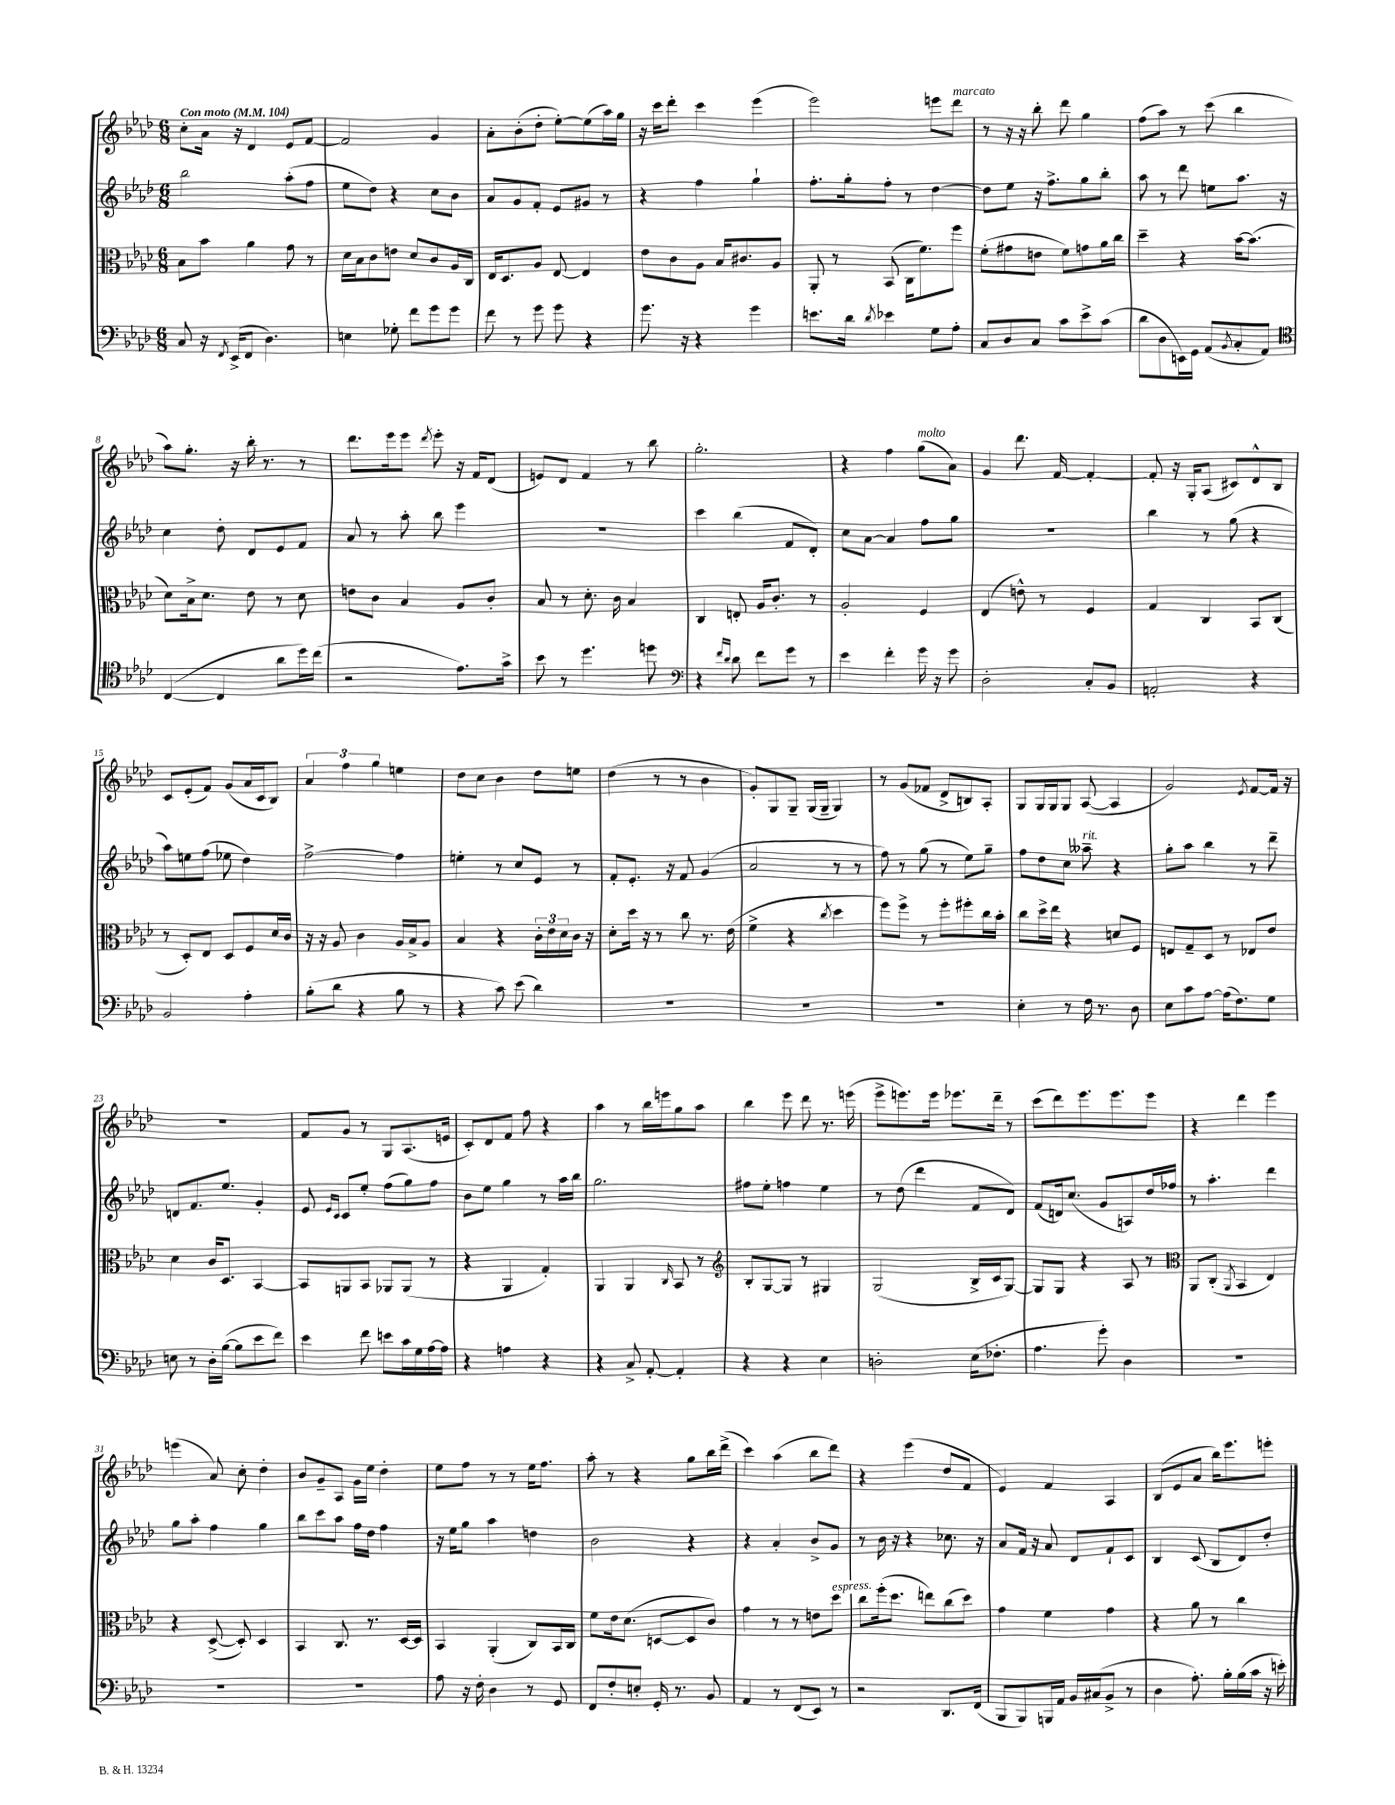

**kern	**kern	**kern	**kern
*staff4	*staff3	*staff2	*staff1
*clefF4	*clefC3	*clefG2	*clefG2
*k[b-e-a-d-]	*k[b-e-a-d-]	*k[b-e-a-d-]	*k[b-e-a-d-]
*M6/8	*M6/8	*M6/8	*M6/8
*MM104	*MM104	*MM104	*MM104
8C	8B-	2bb-	8cc'
16r	8b-	.	16a-
8qFF	.	.	.
(16EE-^	.	.	16r
8FF	4a-	.	4d-
4.D-)	.	.	.
.	8g	(8aa-'	8e-
.	8r	8ff	[8f
=	=	=	=
4E	16d-	8ee-	2f]
.	16B-	.	.
.	8c	8dd-)	.
8G-'	8e	4r	.
8f	8d-	.	.
8g	8c	8cc	4g
8g	16A-	8b-	.
.	16C	.	.
=	=	=	=
8f	16E-	8a-	8a-'
.	8.D-	.	.
8r	.	8g	(8b-'
8g	8A-	8f'	8dd-'
8g	[8E-	8e-	[8ee-')
4r	4E-]	8g#	(8ee-]
.	.	8r	16aa-)
.	.	.	16gg
=	=	=	=
8.g	8e-	4r	16r
.	.	.	16ccc
.	8c	.	8ddd-'
16r	.	.	.
4r	8A-	4ff	4ccc
.	16B-	.	.
.	8.c#	.	.
4g	.	4gg`	(4eee-
.	8A-	.	.
=	=	=	=
8.e	8AA-'	8.ff'	2eee-)
.	8r	.	.
16d-	.	16gg'	.
8qd-	.	.	.
4e-	(8BB-	8ff'	.
.	16C	8r	.
.	8.f)	.	.
8G	.	[4dd-	8eee
8A-'	8ff	.	8ddd-
=	=	=	=
8C	(8f'	8dd-]	8r
8D-	8g#	8ee-	16r
.	.	.	16r
8C	8e	16r	8bb-'
.	.	8.ff^	.
8c	8f)	.	8ddd-
8e-^	8g	8gg	4gg
(8c	16a-	8bb-'	.
.	16cc	.	.
=	=	=	=
8d-	4dd-~	8aa-	(8ff
8D-	.	8r	8aa-)
16EE)	4r	8ddd-	8r
16GG	.	.	.
(8AA-	.	8ee	(8ccc
8qBB-	.	.	.
8C'	[16b-	8.aa-	4bb-
.	(8.b-]	.	.
8AA-)	.	.	.
.	.	16r	.
=	=	=	=
*clefC4	*	*	*
([4C	8d-)	4cc	8aa-)
.	16B-^	.	8.gg'
.	8.d-	.	.
4C]	.	8dd-'	.
.	.	.	16r
.	8e-	8d-	16bb-'
.	.	.	8.r
8a-	8r	8e-	.
16dd-)	8d-	8f	8r
(16cc	.	.	.
=	=	=	=
2r	8e	8a-	8.ddd-
.	8c	8r	.
.	.	.	16eee-
.	4B-	8aa-'	8eee-
.	.	.	8qddd-
.	.	8bb-	8eee-'
8.e-)	8A-	4eee-	16r
.	.	.	16f
.	8c'	.	(8d-
16g^	.	.	.
=	=	=	=
8b-	8B-	2.r	8e)
8r	8r	.	8d-
4.dd-	8.d-'	.	4f
.	16c	.	.
.	4B-	.	8r
8dd	.	.	8bb-
=	=	=	=
*clefF4	*	*	*
4r	4C	4ccc	2.gg'
16qqf	.	.	.
16qqd-	.	.	.
8d-	8E'	(4bb-	.
8f	16A-	.	.
.	8.c'	.	.
8g	.	8f	.
8r	8r	8d-')	.
=	=	=	=
4e-	2A-'	8cc	4r
.	.	[8a-	.
4f'	.	4a-]	4ff
16g	4F	8ff	(8gg
16r	.	.	.
8g	.	8gg	8a-)
=	=	=	=
2D-'	(4E-	2.r	4g
.	8e^^)	.	8.ddd-
.	8r	.	.
.	.	.	[16f
8C'	4F	.	4f'_
8BB-	.	.	.
=	=	=	=
2AA'	4G	4bb-	8f']
.	.	.	16r
.	.	.	16G'
.	4C	8r	(8A-
.	.	(8gg	8c#)
4r	8BB-	4r	8d-^^
.	(8C	.	8B-
=	=	=	=
2BB-	8r	8aa-)	8c
.	8D-')	8ee	(8e-'
.	8E-	(8ff	8f)
.	8D-	8ee-	(8g
4A-'	8F	4dd-)	16a-
.	.	.	16c
.	16d-	.	8B-)
.	16c	.	.
=	=	=	=
(8B-'	16r	[2ff^	6a-
.	16r	.	.
8d-	8A-	.	.
.	.	.	6ff
4r	4c	.	.
.	.	.	6gg
8B-	16A-	4ff]	4ee
.	16B-^	.	.
8r	8A-	.	.
=	=	=	=
4r	4B-	4ee'	8dd-
.	.	.	8cc
8c)	4r	8r	4b-
(8e-	.	8cc	.
4d-)	24c'	8e-	8dd-
.	24e-	.	.
.	24d-	.	.
.	16c	8r	8ee
.	16r	.	.
=	=	=	=
2.r	8d-'	8f'	(4dd-
.	16dd-	8.e-'	.
.	16r	.	.
.	8r	.	8r
.	.	16r	.
.	8cc	8f	8r
.	8.r	(4g	4b-
.	(16e-	.	.
=	=	=	=
2.r	4f^	2a-	8g')
.	.	.	8G
.	4r	.	8G~
.	.	.	(16G
.	.	.	16G~
.	8qcc	.	.
.	4dd-	8r	4G)
.	.	8r	.
=	=	=	=
2.r	8ff)	8ff)	8r
.	8ff^	8r	(8g
.	8r	(8gg	8f-
.	8ff'	8r	8d-^
.	8ff#'	8ee-)	8B)
.	16cc	8gg~	8A-'
.	16b-'	.	.
=	=	=	=
4E-'	8cc	8ff	8G
.	16dd-^	8dd-	16G
.	16ee-	.	16G
8r	4r	8cc	8G
16F	.	8aa--~	([8A-
8.r	.	.	.
.	8d	4r	4A-]
8D-	8F	.	.
=	=	=	=
8E-	8E	8gg'	2g)
8c	8G~	8aa-	.
[8A-	8D-	4bb-	.
(16A-]	8r	.	.
8.F)	.	.	.
.	.	.	8qe-
.	8E-	8r	[8f
8G	8e-	8ddd-~	16f]
.	.	.	16r
=	=	=	=
8E	4d-	8d	2.r
8r	.	8.f	.
16D-'	16c	.	.
([16B-	8.D-	8.ee-	.
8B-]	.	.	.
8e-	[4BB-	4g'	.
8f)	.	.	.
=	=	=	=
4e-	8BB-]	8e-	8f
.	.	16qqe-	.
.	.	16qqc	.
.	8AA	8c	8g
8f	8BB-	8ee-'	8r
8e	8AA-	(8ff	8G
16c	(8AA-	8gg)	(8.A-
16G	.	.	.
[16A-	8r	8ff	.
16A-]	.	.	16e
=	=	=	=
4r	4r	8b-	8c')
.	.	8ee-	8d-
4A	4AA-	4gg	8f
.	.	.	8ff
4r	4G')	8r	4r
.	.	16aa-	.
.	.	16bb-	.
=	=	=	=
4r	4AA-	2.gg	4aa-
8C^	4AA-	.	8r
[8AA-'	.	.	16bb-
.	.	.	16eee
.	16qqC	.	.
4AA-']	8BB-	.	8gg
.	8r	.	8aa-
=	=	=	=
*	*clefG2	*	*
4r	8B-'	8ff#	4bb-
.	[8G	8ee-'	.
4r	8G]	4ff	8eee-
.	8r	.	8ddd-
4E-	4G#	4ee-	8.r
.	.	.	(16eee
=	=	=	=
2D'	(2G	8r	8eee-^
.	.	(8dd-	8.eee)
.	.	4ddd-	.
.	.	.	16eee
.	.	.	8.eee-
(16E-	16B-^	8f	.
8.F-'	16c	.	16ddd-~
.	[8G)	8d-)	8r
=	=	=	=
4.A-	8G]	(8f	(8ccc
.	8G	16d)	8ddd-)
.	.	(8.cc	.
.	4r	.	8.eee-
8g')	.	8g	.
.	.	.	8.eee-
4D-	8A-	8A)	.
.	8r	16dd-	8eee-
.	.	16ff-	.
=	=	=	=
*	*clefC3	*	*
2.r	8AA-	8r	4r
.	(8C'	4.aa-'	.
.	8qAA-	.	.
.	4BB-	.	4ddd-
.	4E-)	4ddd-	4eee-
=	=	=	=
2.r	4r	8gg	(4eee
.	.	8aa-'	.
.	([8D-^	4ff	8a-)
.	8D-'])	.	8cc'
.	4D-	4gg	4dd-'
=	=	=	=
2.r	4BB-	8bb-	8b-
.	.	8ccc	8g~
.	8.C	8aa-	8A-
.	.	16ff	16g
.	8.r	16dd-	16ee-
.	.	4ff	4dd-'
.	[16D-	.	.
.	16D-]	.	.
=	=	=	=
8A-	4BB-	16r	8ee-
.	.	16ee-	.
16r	.	8gg	8ff
16F'	.	.	.
4D-	(4AA-'	4aa-	8r
.	.	.	8r
8r	8C)	4dd	16ee-
.	.	.	8.ff
8GG	16BB-	.	.
.	16C	.	.
=	=	=	=
8FF	8f	2b-	8aa-'
8F'	16e-	.	8r
.	(8.d-	.	.
8E'	.	.	4r
16GG'	[8D	.	.
8.r	.	.	.
.	8D]	4r	8gg
8BB-	8c)	.	16bb-
.	.	.	(16ddd-^
=	=	=	=
4AA-	4g	4r	4ccc)
8r	8r	4a-'	(4aa-
(8FF	8r	.	.
8EE-)	8e	8b-^	8bb-
8r	8dd-	8g	8ddd-)
=	=	=	=
2r	8cc	8r	4r
.	(16ff'	16b-	.
.	8.dd-	16r	.
.	.	4r	(4eee-
.	8ee)	.	.
8.DD-	(8cc	8.cc-	8dd-
.	8dd-)	.	8f
(16FF	.	16r	.
=	=	=	=
8BBB-	4g	8a-	4e-)
8BBB-)	.	16f	.
.	.	16r	.
16BBB	4f	8a-	4f
16AA-	.	.	.
16BB-	.	8d-	.
(16C#	.	.	.
8BB-^	4g	8f`	4A-
8r	.	8c	.
=	=	=	=
4D-	4r	4B-	(8B-
.	.	.	8e-
8.A-')	8a-	(8c	8a-
.	8r	8B-	16bb-)
16B-'	.	.	8.eee-
(16B-	4cc	8d-)	.
16c	.	.	.
16r	.	8dd-'	8eee'
16e')	.	.	.
==	==	==	==
*-	*-	*-	*-
